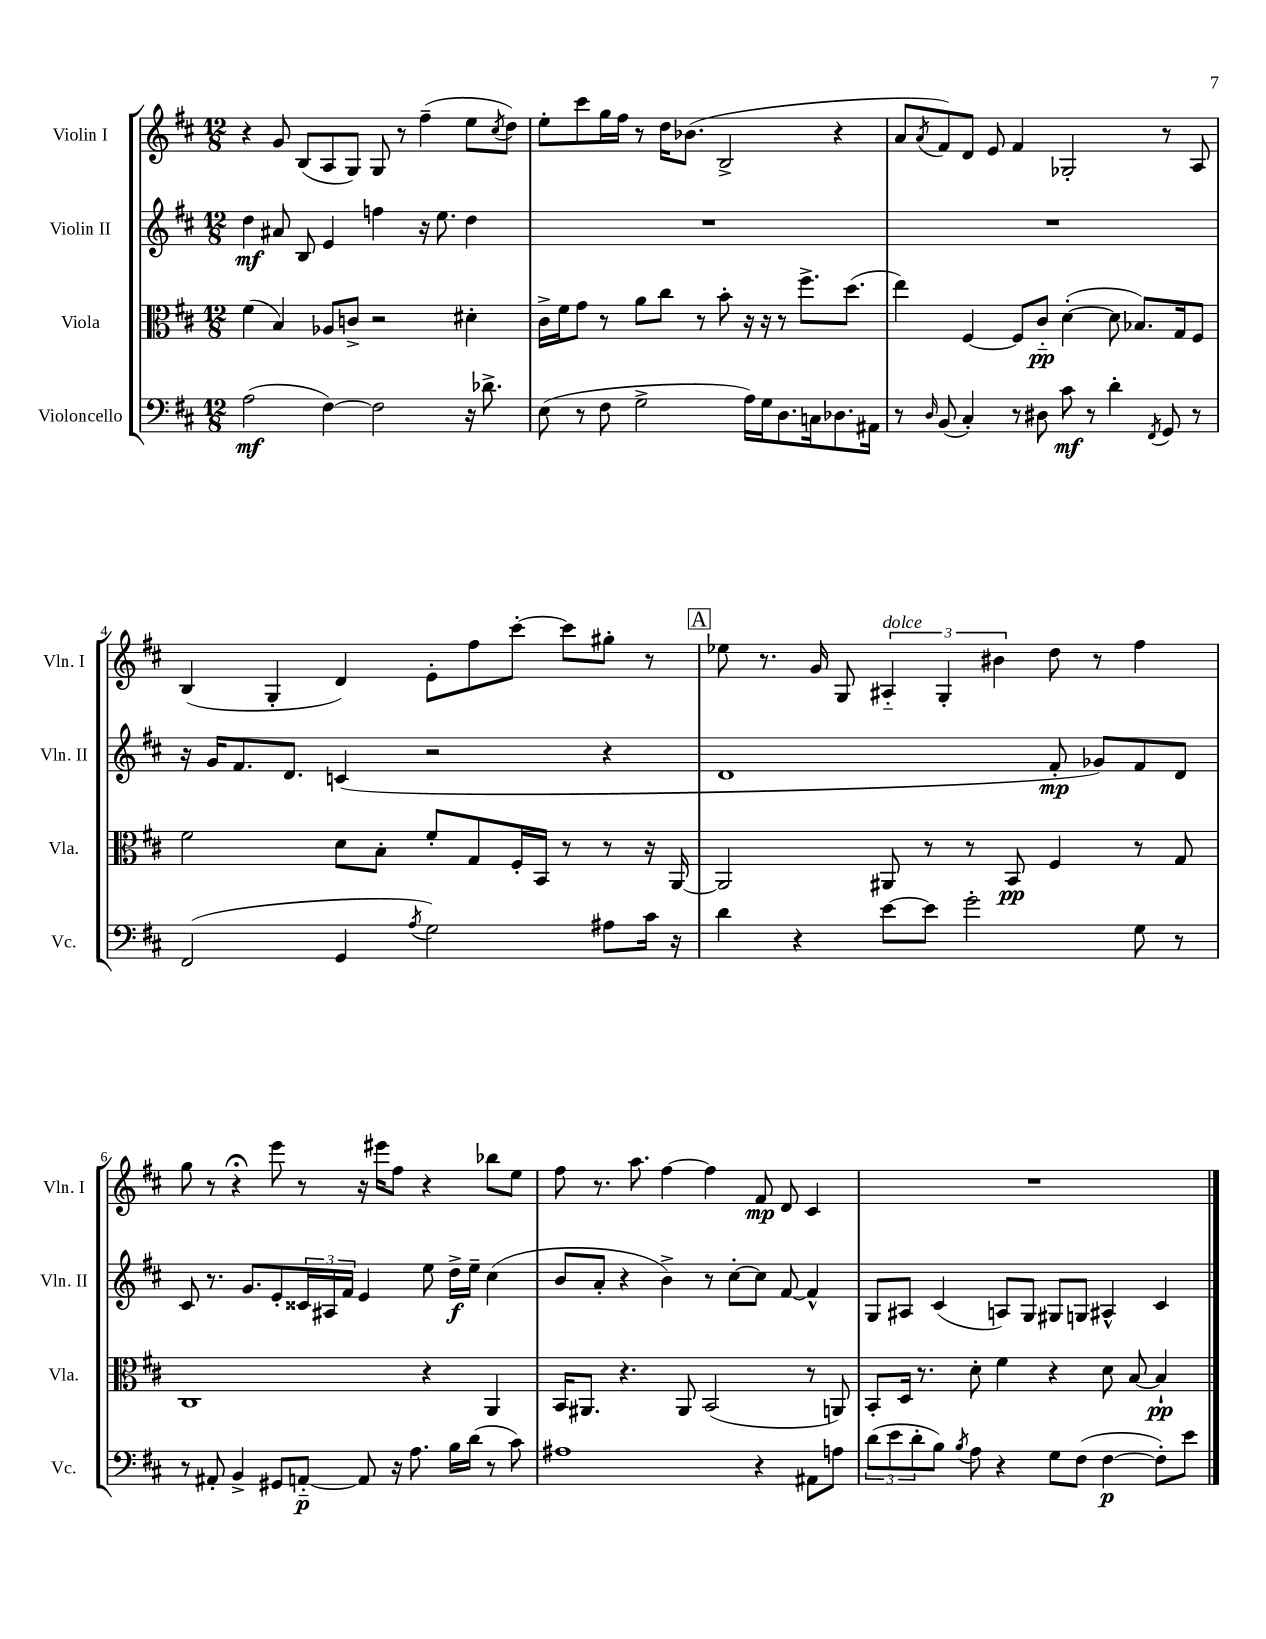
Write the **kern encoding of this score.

**kern	**dynam	**kern	**dynam	**kern	**dynam	**kern	**dynam
*part4	*part4	*part3	*part3	*part2	*part2	*part1	*part1
*staff4	*staff4	*staff3	*staff3	*staff2	*staff2	*staff1	*staff1
*I"Violoncello	*	*I"Viola	*	*I"Violin II	*	*I"Violin I	*
*I'Vc.	*	*I'Vla.	*	*I'Vln. II	*	*I'Vln. I	*
*clefF4	*	*clefC3	*	*clefG2	*	*clefG2	*
*k[f#c#]	*	*k[f#c#]	*	*k[f#c#]	*	*k[f#c#]	*
*M12/8	*	*M12/8	*	*M12/8	*	*M12/8	*
=1	=1	=1	=1	=1	=1	=1	=1
(2A\	mf	(4f#\	.	4dd\	mf	4r	.
.	.	4B/)	.	8a#X/	.	8g/	.
.	.	.	.	8B/	.	(8B/L	.
[4F#\)	.	8A-X/L	.	4e/	.	8A/	.
.	.	8cn^/J	.	.	.	8G/J)	.
2F#\]	.	2r	.	4ffn\	.	8G/	.
.	.	.	.	.	.	8r	.
.	.	.	.	16r	.	(4ff#~\	.
.	.	.	.	8.ee\	.	.	.
16r	.	4d#X'\	.	4dd\	.	8ee\L	.
8.d-X^\	.	.	.	.	.	.	.
.	.	.	.	.	.	8qcc#/	.
.	.	.	.	.	.	8dd\J)	.
=2	=2	=2	=2	=2	=2	=2	=2
(8E\	.	16c#^\LL	.	1.r	.	8ee'\L	.
.	.	16f#\J	.	.	.	.	.
8r	.	8g\J	.	.	.	8ccc#\	.
8F#\	.	8r	.	.	.	16gg\L	.
.	.	.	.	.	.	16ff#\JJ	.
2G^\	.	8a\L	.	.	.	8r	.
.	.	8cc#\J	.	.	.	16dd\KL	.
.	.	.	.	.	.	(8.b-X\J	.
.	.	8r	.	.	.	.	.
.	.	8b'\	.	.	.	2B^/	.
16A\LL)	.	16r	.	.	.	.	.
16G\J	.	16r	.	.	.	.	.
8.D\	.	8r	.	.	.	.	.
.	.	8.ff#^\L	.	.	.	.	.
16Cn\k	.	.	.	.	.	.	.
8.D-X\	.	.	.	.	.	4r	.
.	.	(8.dd\J	.	.	.	.	.
16AA#X\Jk	.	.	.	.	.	.	.
=3	=3	=3	=3	=3	=3	=3	=3
8r	.	4ee\)	.	1.r	.	8a/L	.
16qqD/	.	.	.	.	.	8qa/	.
(8BB/	.	.	.	.	.	8f#/)	.
4C#'/)	.	[4F#/	.	.	.	8d/J	.
.	.	.	.	.	.	8e/	.
8r	.	8F#/L]	.	.	.	4f#/	.
8D#X\	.	8c#/J	pp	.	.	.	.
8c#\	mf	([4d'\	.	.	.	2G-X'/	.
8r	.	.	.	.	.	.	.
4d'\	.	8d\]	.	.	.	.	.
.	.	8.B-X/L)	.	.	.	.	.
8qFF#/	.	.	.	.	.	.	.
8GG/	.	.	.	.	.	8r	.
.	.	16G/k	.	.	.	.	.
8r	.	8F#/J	.	.	.	8A/	.
!!LO:LB:g=z
=4	=4	=4	=4	=4	=4	=4	=4
(2FF#/	.	2f#\	.	16r	.	(4B/	.
.	.	.	.	16g/KL	.	.	.
.	.	.	.	8.f#/	.	.	.
.	.	.	.	.	.	4G'/	.
.	.	.	.	8.d/J	.	.	.
4GG/	.	8d\L	.	(4cn/	.	4d/)	.
.	.	8B'\J	.	.	.	.	.
8qA/	.	.	.	.	.	.	.
2G\)	.	8f#'/L	.	2r	.	8e'\L	.
.	.	8G/	.	.	.	8ff#\	.
.	.	16F#'/L	.	.	.	[8ccc#'\J	.
.	.	16BB/JJ	.	.	.	.	.
.	.	8r	.	.	.	8ccc#\L]	.
8A#X\L	.	8r	.	4r	.	8gg#X'\J	.
16c#\Jk	.	16r	.	.	.	8r	.
16r	.	[16AA/	.	.	.	.	.
!!LO:REH:place=s1:t=A
=5	=5	=5	=5	=5	=5	=5	=5
4d\	.	2AA/]	.	1d	.	8ee-X\	.
.	.	.	.	.	.	8.r	.
4r	.	.	.	.	.	.	.
.	.	.	.	.	.	16g/	.
.	.	.	.	.	.	8G/	.
!	!	!	!	!	!	!LO:TX:a:i:t=dolce	!
[8e\L	.	8AA#X/	.	.	.	6A#X/	.
8e\J]	.	8r	.	.	.	.	.
.	.	.	.	.	.	6G'/	.
2g'\	.	8r	.	.	.	.	.
.	.	.	.	.	.	6b#X\	.
.	.	8BB/	pp	.	.	.	.
.	.	4F#/	.	8f#'/	mp	8dd\	.
.	.	.	.	8g-X/L)	.	8r	.
8G\	.	8r	.	8f#/	.	4ff#\	.
8r	.	8G/	.	8d/J	.	.	.
!!LO:LB:g=z
=6	=6	=6	=6	=6	=6	=6	=6
8r	.	1C#	.	8c#/	.	8gg\	.
8AA#X'/	.	.	.	8.r	.	8r	.
4BB^/	.	.	.	.	.	4r;<	.
.	.	.	.	8.g/L	.	.	.
8GG#X/L	.	.	.	8e'/	.	8eee\	.
[8AAn/J	p	.	.	24c##X/L	.	8r	.
.	.	.	.	24A#X/	.	.	.
.	.	.	.	24f#/JJ	.	.	.
8AA/]	.	.	.	4e/	.	16r	.
.	.	.	.	.	.	16eee#X\KL	.
16r	.	.	.	.	.	8ff#\J	.
8.A\	.	.	.	.	.	.	.
.	.	4r	.	8ee\	.	4r	.
16B\LL	.	.	.	16dd^\LL	f	.	.
(16d\JJ	.	.	.	16ee~\JJ	.	.	.
8r	.	4AA/	.	(4cc#\	.	8bb-X\L	.
8c#\)	.	.	.	.	.	8ee\J	.
=7	=7	=7	=7	=7	=7	=7	=7
1A#X	.	16BB/KL	.	8b/L	.	8ff#\	.
.	.	8.AA#X/J	.	.	.	.	.
.	.	.	.	8a'/J	.	8.r	.
.	.	4.r	.	4r	.	.	.
.	.	.	.	.	.	8.aa\	.
.	.	.	.	4b^\)	.	[4ff#\	.
.	.	8AA#/	.	.	.	.	.
.	.	(2BB/	.	8r	.	4ff#\]	.
.	.	.	.	[8cc#'\L	.	.	.
4r	.	.	.	8cc#\J]	.	8f#/	mp
.	.	.	.	[8f#/	.	8d/	.
8AA#X\L	.	8r	.	4f#^^/]	.	4c#/	.
8An\J	.	8AAn/)	.	.	.	.	.
=8	=8	=8	=8	=8	=8	=8	=8
(12d\L	.	8BB'/L	.	8G/L	.	1.r	.
12e\	.	.	.	.	.	.	.
.	.	16D/Jk	.	8A#X/J	.	.	.
12d'\	.	.	.	.	.	.	.
.	.	8.r	.	.	.	.	.
8B\J)	.	.	.	(4c#/	.	.	.
8qB/	.	.	.	.	.	.	.
8A\	.	8d'\	.	.	.	.	.
4r	.	4f#\	.	8An/L)	.	.	.
.	.	.	.	8G/J	.	.	.
8G\L	.	4r	.	8G#X/L	.	.	.
(8F#\J	.	.	.	8Gn/J	.	.	.
[4F#\	p	8d\	.	4A#X^^/	.	.	.
.	.	[8B/	.	.	.	.	.
8F#'\L])	.	4B`/]	pp	4c#/	.	.	.
8e\J	.	.	.	.	.	.	.
==	==	==	==	==	==	==	==
*-	*-	*-	*-	*-	*-	*-	*-
